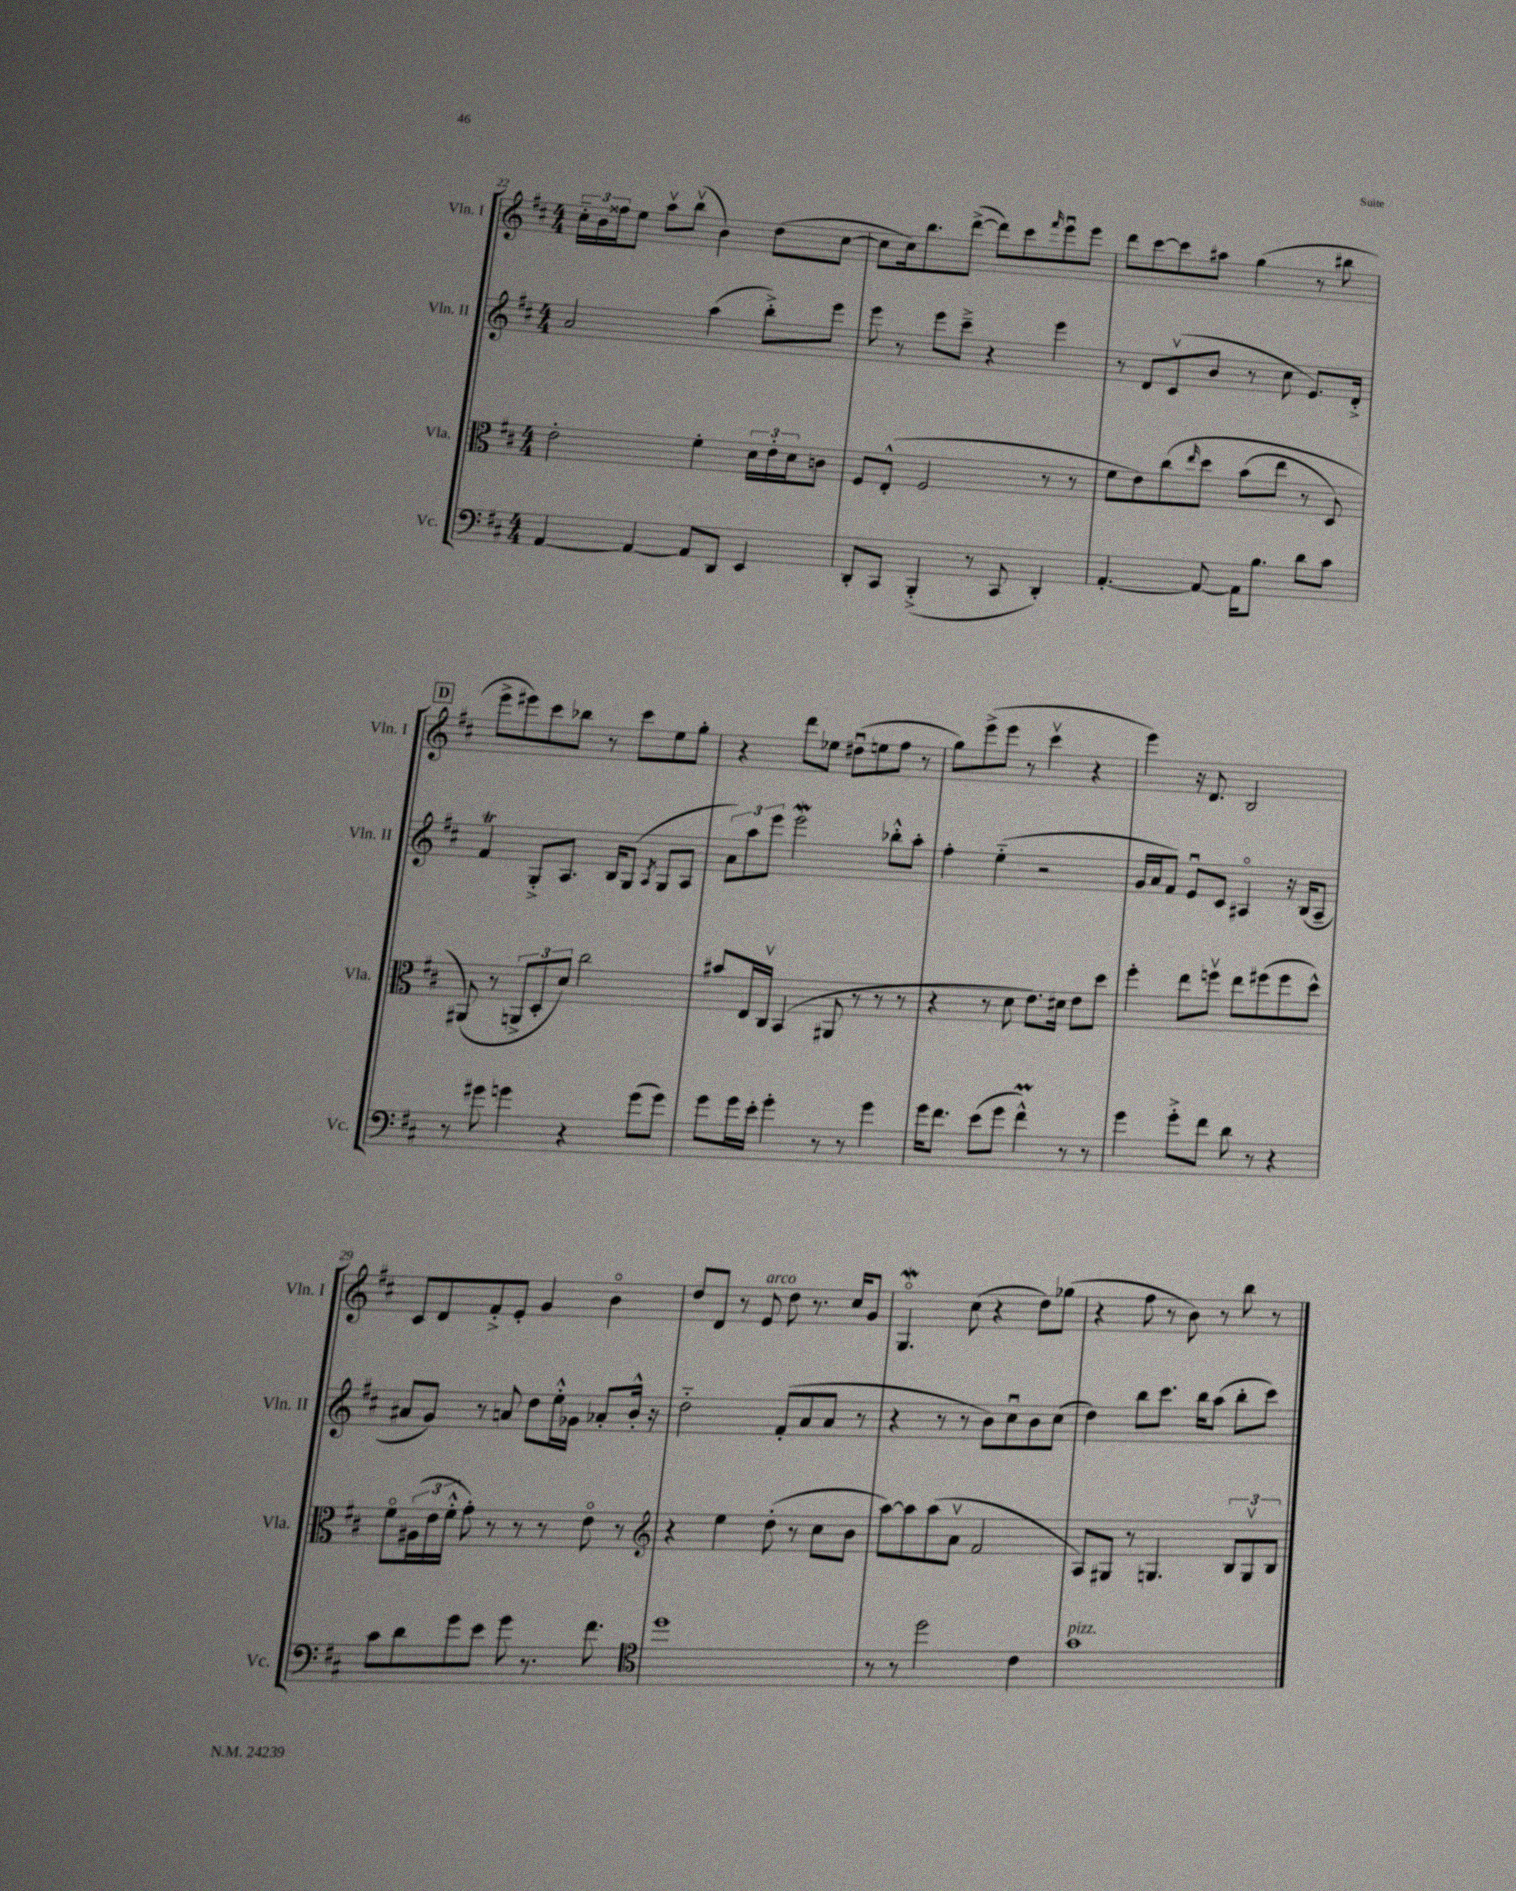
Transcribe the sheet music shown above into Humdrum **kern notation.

**kern	**kern	**kern	**kern
*staff4	*staff3	*staff2	*staff1
*clefF4	*clefC3	*clefG2	*clefG2
*k[f#c#]	*k[f#c#]	*k[f#c#]	*k[f#c#]
*M4/4	*M4/4	*M4/4	*M4/4
[4AA	2e'	2a	24cc#'~
.	.	.	24b
.	.	.	24ff##
.	.	.	8ee
4AA_	.	.	8aav
.	.	.	(8bbv
8AA]	4f#'	(4aa	4b)
8DD	.	.	.
4EE	24d	8bb'^)	(8dd
.	24e'	.	.
.	24d	.	.
.	8c	8eee	[8cc#
=	=	=	=
8DD'	8F#	8eee	8cc#]
8CC#	(8E'^^	8r	16cc#)
.	.	.	8.bb
(4BBB'^	2F#	8eee	.
.	.	8ccc#~^	([8ddd^
8r	.	4r	8ddd])
8CC#	.	.	8ccc#
.	.	.	16qqfff#
4DD')	8r	4eee	8eeeu
.	8r	.	8eee
=	=	=	=
[4.AA'	8f#	8r	8ddd
.	8e)	8d	[8ccc#
.	&(8cc#	(8c#v	8ccc#]
.	16qqee	.	.
8AA_	8dd	8b	8aa#
16AA]	(8b	8r	(4gg
8.B	.	.	.
.	8ee	8cc#	.
8d	8r	8.e)	8r
8c#	8D)	.	8bb#
.	.	16d'^	.
=	=	=	=
8r	(8AA#&)	4f#	8eee^
8g#	8r	.	8eee#)
4g	12AA^	8G'^	8ccc#
.	12D'	.	.
.	.	8.A	8bb-
.	12d)	.	.
4r	2cc#	.	8r
.	.	16B	.
.	.	(8G	8ccc#
.	.	8qA	.
(8g	.	8G	8ee
8g)	.	8A	8gg'
=	=	=	=
8g	8b#	12a)	4r
.	.	12aa	.
16g	16E	.	.
.	.	12eee	.
16e'	16C#v	.	.
4g'	(4BB	2eee	8ddd
.	.	.	8ee-
8r	8AA#	.	(8dd#u
8r	8r	.	8ee
4g	8r	8bb-'^^	8ff#
.	8r	8aa'	8r
=	=	=	=
16g	4r	4ff#'	8gg)
8.f#	.	.	.
.	.	.	(8eee^
(8e	8r	(4ee'~	8eee
8g	8d	.	8r
4f#^^)	8.e)	2r	4ccc#v
.	16d#	.	.
8r	8e	.	4r
8r	8dd	.	.
=	=	=	=
4g	4ff#'	16g	4eee)
.	.	16a	.
.	.	8f#)	.
8g'^	8ee	8eu	16r
.	.	.	8.d
8f#	8ffv	8c#	.
8d	8ee	4A#o	2B
8r	(8ff#	.	.
4r	8ff#	16r	.
.	.	(16B	.
.	8dd^^)	8A#~	.
=	=	=	=
8c#	8f#o	8a#	8c#
8d	(24A#	8g)	8d
.	24e	.	.
.	24f#'^^	.	.
8g	8g')	8r	8f#'^
8e	8r	8a	8e'
8g	8r	8dd	4g
8.r	8r	16ee'^^	.
.	.	16g-	.
.	8eo	8a-'	4bo
8.f#	.	.	.
.	8r	16b'^^	.
.	.	16r	.
=	=	=	=
*clefC4	*clefG2	*	*
1dd	4r	2dd'~	8dd
.	.	.	8d
.	4ee	.	8r
.	.	.	8e
.	(8dd'	(8f#'	8dd
.	8r	8a	8.r
.	8cc#	8a	.
.	.	.	16cc#
.	8b	8r	8g
=	=	=	=
8r	[8aa)	4r	4.Go
8r	8aa]	.	.
2dd	(8aa	8r	.
.	8av	8r	(8cc#
.	2f#	8b)	4r
.	.	8cc#u	.
4c#	.	8b	8dd)
.	.	(8cc#	(8gg-
=	=	=	=
1g	8A)	4dd)	4r
.	8G#	.	.
.	8r	8bb	8ff#
.	4.G	8.ccc#	8r
.	.	.	8b)
.	.	16bb	.
.	.	(8aa	8r
.	12B	8bb'	8bb
.	12Gv	.	.
.	.	8ccc#)	8r
.	12B	.	.
==	==	==	==
*-	*-	*-	*-
